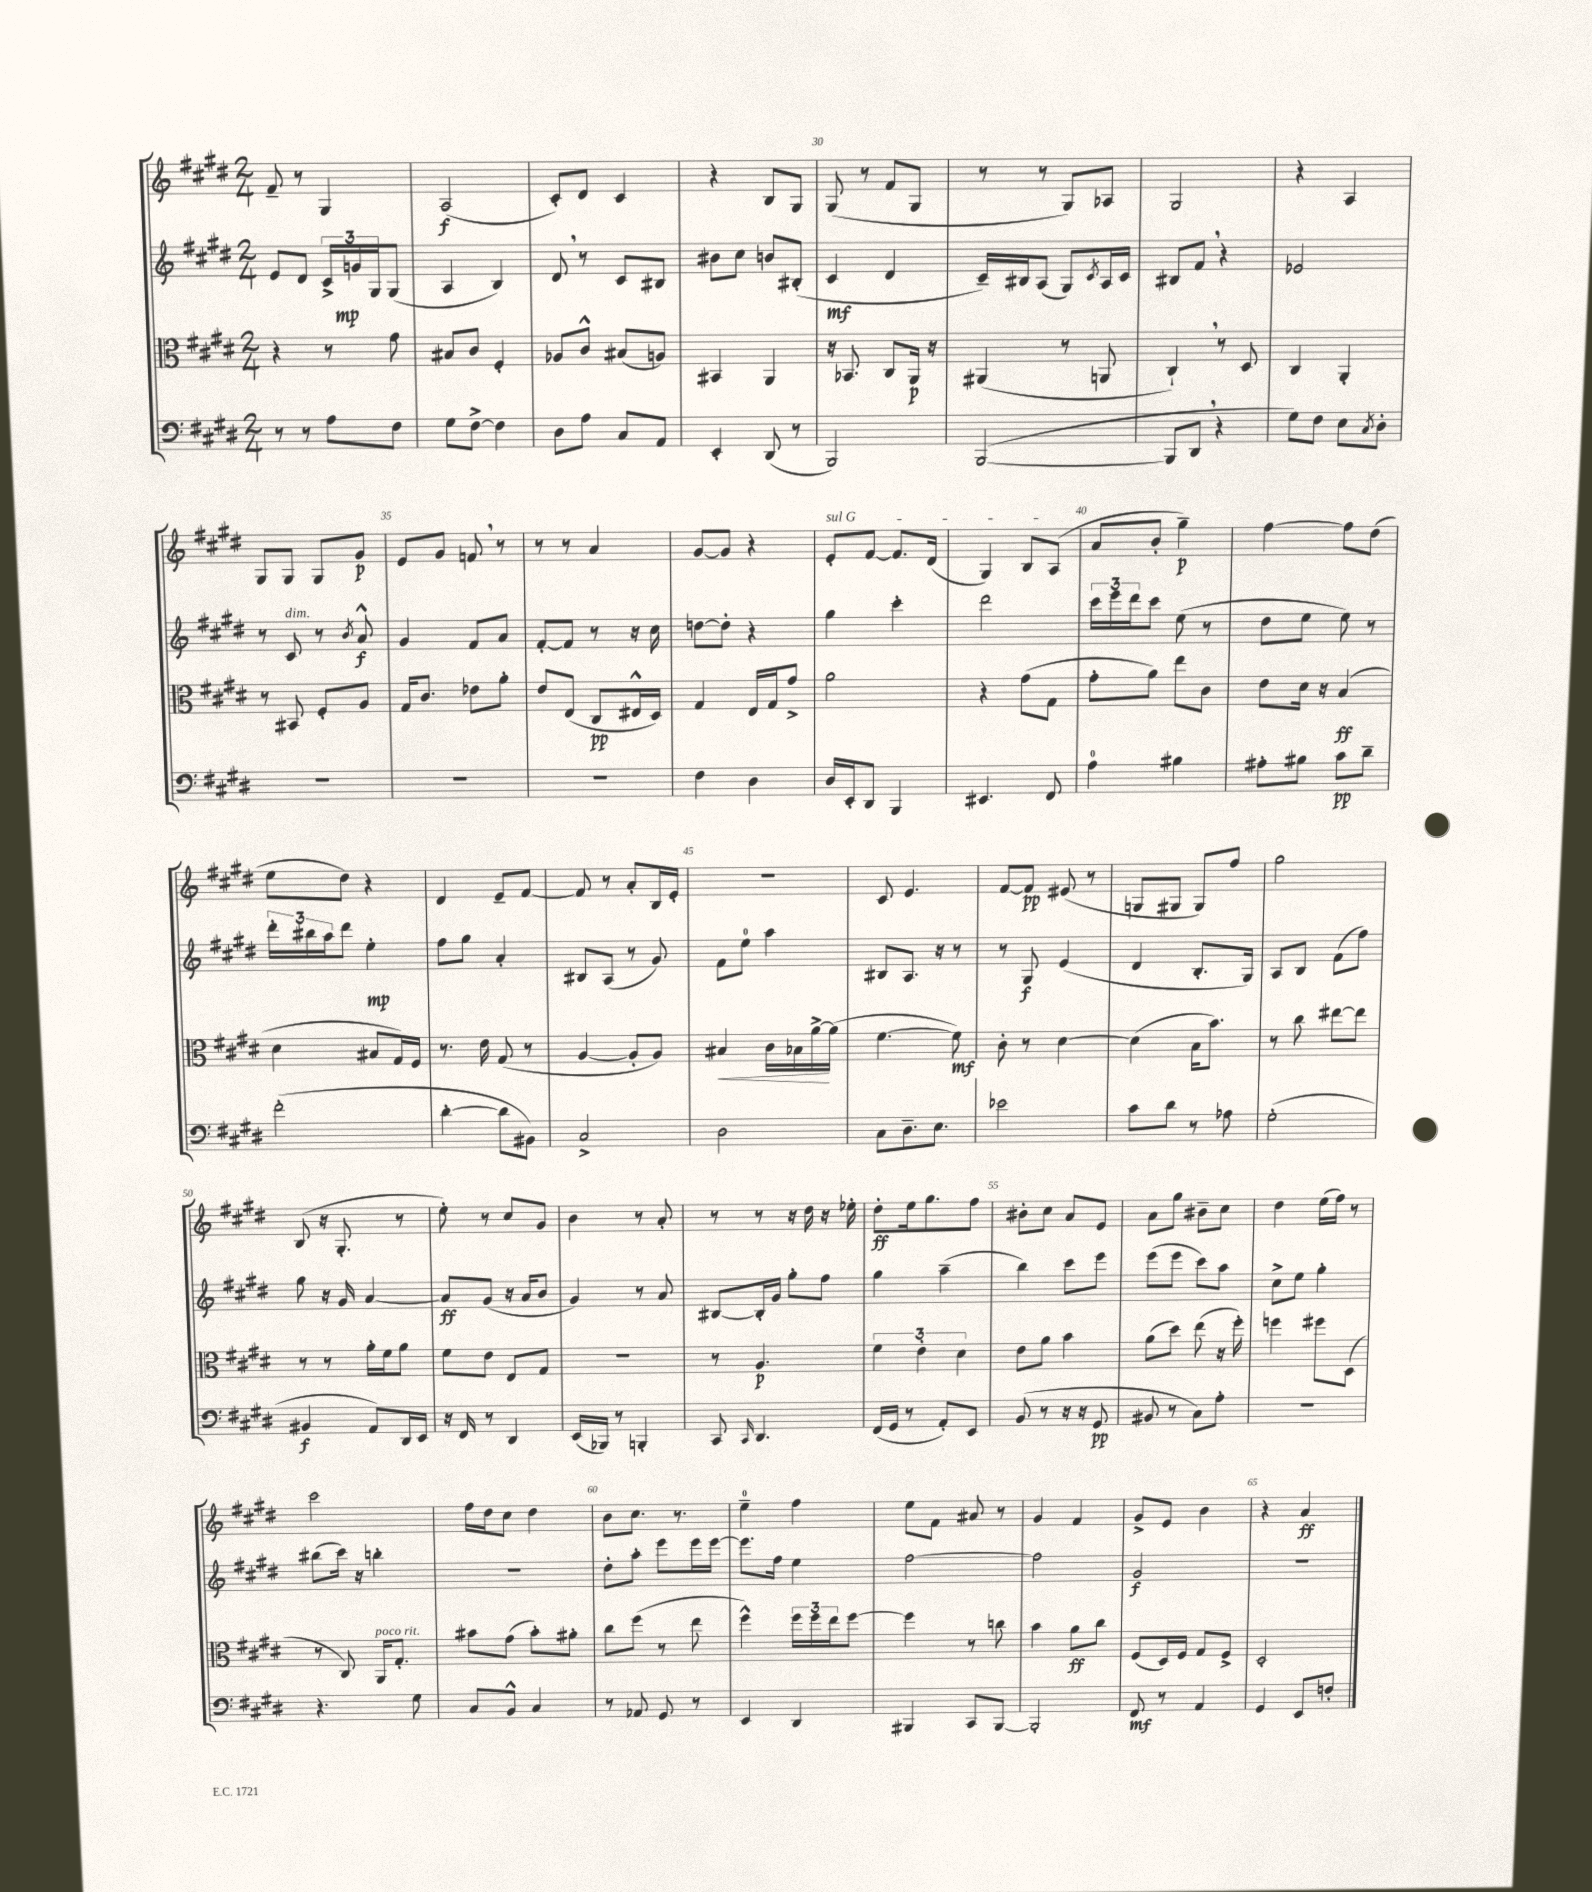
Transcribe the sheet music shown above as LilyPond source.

<<
\new StaffGroup <<
\new Staff = "s0" {
    \clef treble \key e \major \numericTimeSignature \time 2/4
    fis'8-- r8 gis4 |
    a2\f( |
    cis'8-.) dis'8 cis'4 |
    r4 b8 gis8 |
    gis8( r8 fis'8 gis8 |
    r8 r8 gis8) aes8 |
    gis2 |
    r4 a4 |
    gis8 gis8 gis8 gis'8\p |
    e'8 gis'8 f'8 \breathe r8 |
    r8 r8 a'4 |
    gis'8~ gis'8 r4 |
    \once \override TextSpanner.bound-details.left.text = \markup { \italic "sul G" } e'8-.\startTextSpan fis'8~ fis'8. dis'16( |
    gis4) b8 a8\stopTextSpan( |
    a'8 b'8-. gis''4--\p) |
    fis''4~ fis''8 dis''8( |
    e''8 dis''8) r4 |
    dis'4 e'8-- fis'8~ |
    fis'8 r8 a'8-. b16 e'16-. |
    r2 |
    cis'8 e'4. |
    fis'8~ fis'8\pp eis'8( r8 |
    g8 gis8 gis8) fis''8 |
    gis''2 |
    b8( r16 gis8.-. r8 |
    e''8-.) r8 cis''8 gis'8 |
    b'4 r8 a'8-. |
    r8 r8 r16 dis''16 r16 ees''16-. |
    dis''8-.\ff e''16 gis''8. fis''8 |
    bis'8-. cis''8 a'8 e'8 |
    a'8 gis''8 bis'8-- cis''8 |
    dis''4 e''16( fis''16) r8 |
    cis'''2 |
    fis''16 dis''16 cis''8 dis''4 |
    b'8 cis''8. r8. |
    e''4-0-- fis''4 |
    e''8 fis'8 ais'8 r8 |
    gis'4 fis'4 |
    gis'8-> e'8 b'4 |
    r4 a'4\ff \bar "|." |
}
\new Staff = "s1" {
    \clef treble \key e \major \numericTimeSignature \time 2/4
    e'8 dis'8 \tuplet 3/2 { cis'16-> g'16\mp gis16 } gis8( |
    a4 b4) |
    dis'8 \breathe r8 cis'8 bis8 |
    bis'8 cis''8 b'8 bis8-.( |
    cis'4\mf dis'4 |
    cis'16--) bis16 a8( gis8) \acciaccatura { cis'8 } a16 cis'16 |
    bis8 fis'8 \breathe r4 |
    ees'2 |
    r8 cis'8^\markup { \italic "dim." } r8 \acciaccatura { b'8 } a'8-^\f |
    gis'4 fis'8 a'8 |
    fis'8~-. fis'8 r8 r16 cis''16 |
    d''8~ d''8-. r4 |
    gis''4 cis'''4-. |
    dis'''2 |
    \tuplet 3/2 { cis'''16 e'''16 dis'''16 } cis'''8 e''8( r8 |
    dis''8 e''8 e''8) r8 |
    \tuplet 3/2 { dis'''16-. bis''16 a''16 } dis'''8 e''4-.\mp |
    fis''8 gis''8 a'4-. |
    bis8 a8( r8 gis'8) |
    fis'8 e''8-0 a''4 |
    bis8 a8. r16 r8 |
    r8 gis8\f e'4( |
    dis'4 b8.-. gis16) |
    a8 b8 fis'8( fis''8) |
    gis''8 r16 gis'16 a'4~ |
    a'8\ff gis'8( r16 a'16 b'8 |
    gis'4) r8 a'8 |
    bis8~ bis16-. gis'16 gis''8-. fis''8 |
    gis''4 a''4--( |
    b''4) cis'''8 e'''8 |
    e'''8( e'''8 cis'''8) a''8 |
    cis''8-> e''8 gis''4-. |
    bis''8( cis'''16) r16 b''4-. |
    R2 |
    dis''8-. a''8-. e'''8 e'''16 e'''16~ |
    e'''8. fis''16 e''4 |
    fis''2~ |
    fis''2 |
    gis'2\f |
    R2 \bar "|." |
}
\new Staff = "s2" {
    \clef alto \key e \major \numericTimeSignature \time 2/4
    r4 r8 gis'8 |
    bis8 cis'8 fis4-. |
    aes8 cis'8-^ bis8( a8) |
    bis,4 a,4 |
    r16 bes,8. cis8 a,16\p r16 |
    ais,4( r8 a,8 |
    cis4-!) \breathe r8 dis8 |
    cis4 a,4-. |
    r8 bis,8 fis8-. a8 |
    gis16 cis'8. ees'8 a'8-. |
    e'8 e8( cis8\pp eis16-^ dis16) |
    gis4 e16 gis16 gis'8-> |
    a'2 |
    r4 gis'8( gis8 |
    gis'8-. a'8) e''8 cis'8 |
    e'8 dis'16 r16 b4\ff( |
    dis'4 bis8 gis16) fis16 |
    r8. e'16 gis8( r8 |
    a4~ a8-. a8) |
    bis4\< cis'16 bes16 a'16~->\! a'16( |
    fis'4.~ fis'8\mf) |
    cis'8-. r8 dis'4~ |
    dis'4( b16 b'8.) |
    r8 cis''8 eis''8~ eis''8 |
    r8 r8 a'16-. fis'16 a'8 |
    fis'8 e'8 e8 gis8 |
    r2 |
    r8 a4.\p |
    \tuplet 3/2 { fis'4 e'4-. dis'4 } |
    e'8 a'8 b'4 |
    a'8( dis''8) e''8( r16 fis''16-.) |
    f''4 fis''8 dis8( |
    r8 cis8) a,16^\markup { \italic "poco rit." } gis8.-. |
    bis'8 gis'8( bis'8-.) ais'8-. |
    cis''8 fis''8( r8 e''8 |
    fis''4-^) \tuplet 3/2 { fis''16 fis''16 e''16 } fis''8~ |
    fis''4 r8 c''8 |
    b'4 a'8\ff cis''8 |
    fis8( dis16) fis16 gis8 fis8-> |
    dis2-. \bar "|." |
}
\new Staff = "s3" {
    \clef bass \key e \major \numericTimeSignature \time 2/4
    r8 r8 a8 fis8 |
    gis8 fis8~-> fis4 |
    dis8 a8 cis8 a,8 |
    e,4-. dis,8( r8 |
    b,,2) |
    b,,2~( |
    b,,8 dis,8 \breathe r4 |
    gis8) fis8 e8 \acciaccatura { cis8 } dis8-. |
    R2 |
    R2 |
    R2 |
    fis4 dis4 |
    dis16 e,16-. dis,8 b,,4 |
    eis,4. fis,8 |
    a4-0 bis4 |
    ais8-. bis8 cis'8\pp dis'8-- |
    fis'2-.( |
    dis'4~-. dis'8 bis,8) |
    cis2-> |
    dis2 |
    cis8 dis8.-- e8. |
    ees'2 |
    cis'8 dis'8 r8 aes8 |
    gis2-.( |
    bis,4\f a,8) dis,16 e,16 |
    r16 fis,16 r8 dis,4 |
    e,16( bes,,16) r8 b,,4-. |
    cis,8 \grace { cis,16 } dis,4. |
    fis,16( gis,16 r8 a,8-.) e,8 |
    b,8( r8 r16 r16 gis,8\pp |
    bis,8 r8 cis8) a8-. |
    R2 |
    r4. gis8 |
    cis8 b,8-^ cis4 |
    r8 aes,8 gis,8 r8 |
    e,4 dis,4 |
    bis,,4 cis,8 bis,,8~ |
    bis,,2-. |
    fis,8\mf r8 a,4 |
    gis,4 e,8 f8-. \bar "|." |
}
>>
>>
\layout { \context { \Score currentBarNumber = #26 \override BarNumber.break-visibility = ##(#f #t #t) barNumberVisibility = #(every-nth-bar-number-visible 5) } }
